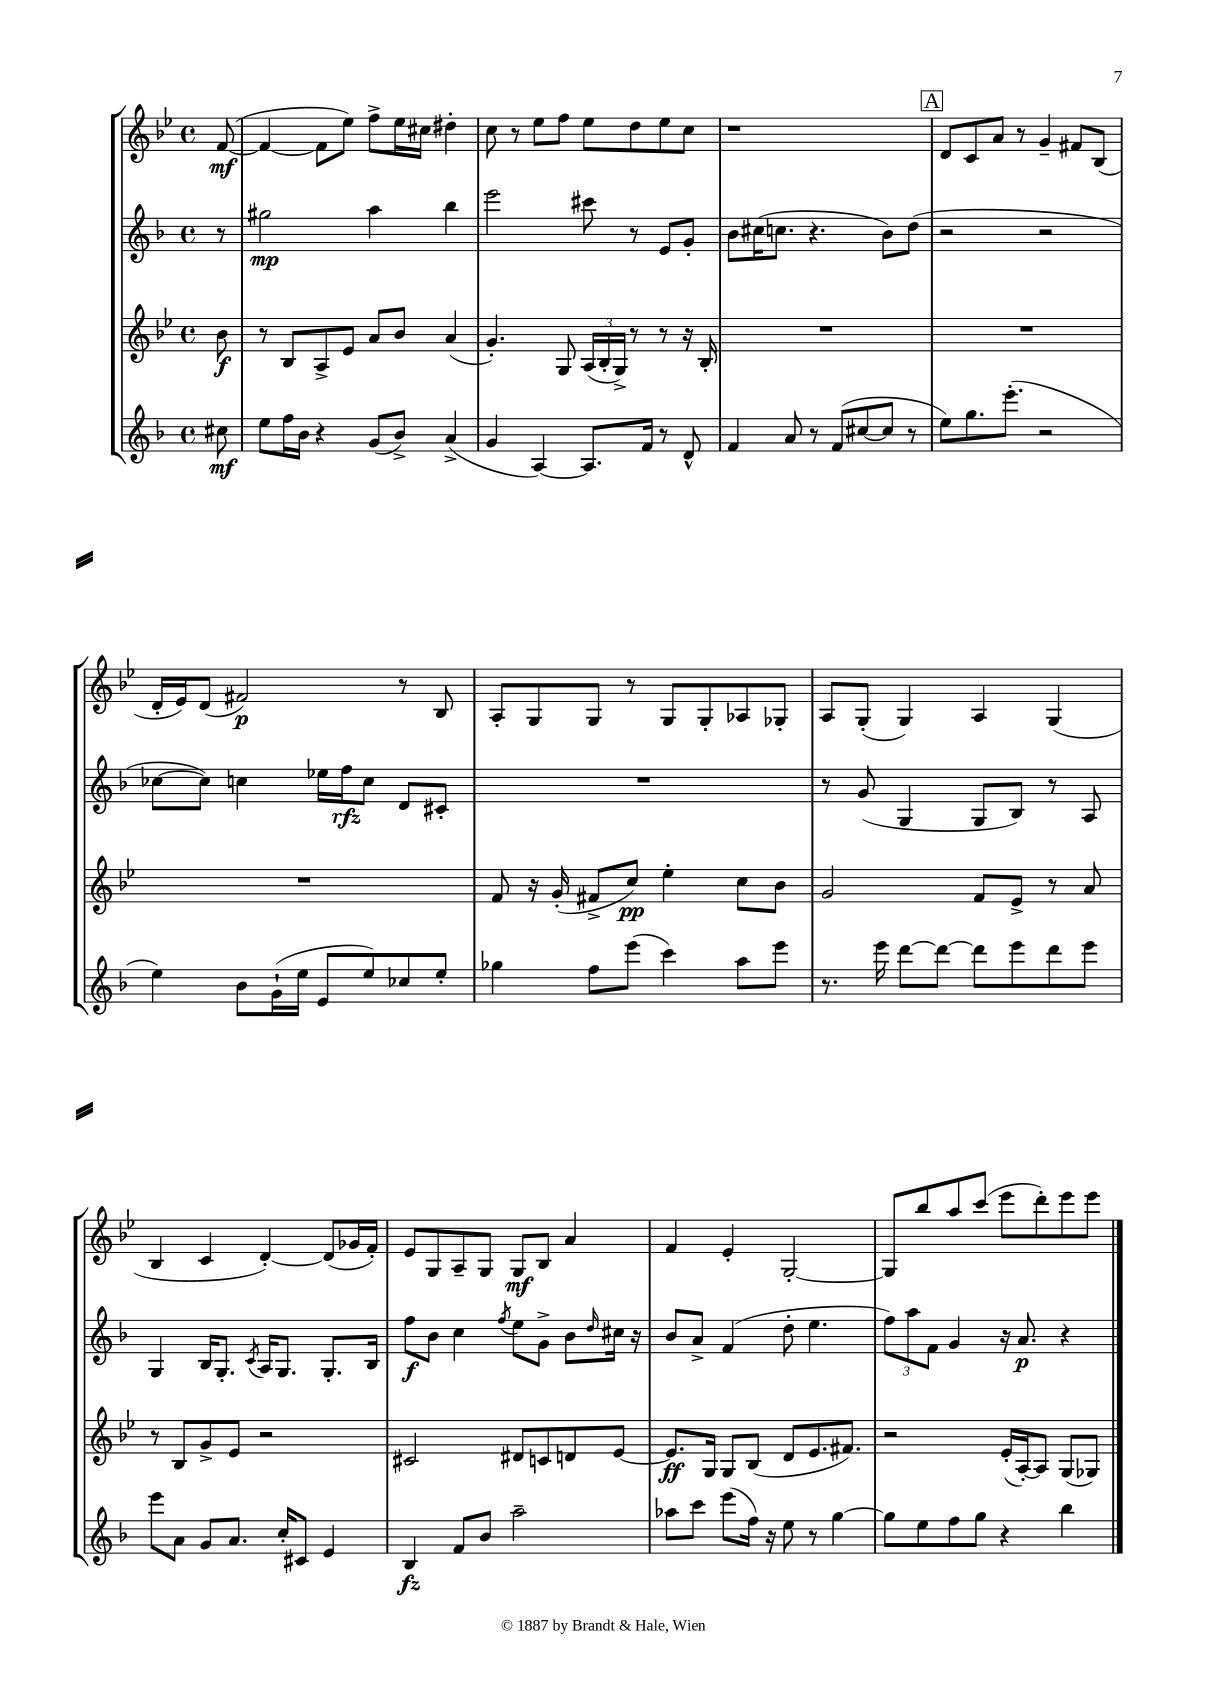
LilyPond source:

<<
\new StaffGroup <<
\new Staff = "s0" {
    \clef treble \key bes \major \defaultTimeSignature \time 4/4 \partial 8
    f'8~\mf( |
    f'4~ f'8 ees''8) f''8-> ees''16 cis''16 dis''4-. |
    c''8 r8 ees''8 f''8 ees''8 d''8 ees''8 c''8 |
    r1 |
    \mark \markup { \box "A" } d'8 c'8 a'8 r8 g'4-- fis'8 bes8( |
    d'16-. ees'16) d'8( fis'2\p) r8 bes8 |
    a8-. g8 g8 r8 g8 g8-. aes8 ges8-. |
    a8 g8-.( g4) a4 g4( |
    bes4 c'4 d'4~-.) d'8( ges'16 f'16-.) |
    ees'8 g8 a8-- g8 g8\mf bes8 a'4 |
    f'4 ees'4-. g2~-. |
    g8 bes''8 a''8 c'''8( ees'''8 d'''8-.) ees'''8 ees'''8 \bar "|." |
}
\new Staff = "s1" {
    \clef treble \key f \major \defaultTimeSignature \time 4/4 \partial 8
    r8 |
    gis''2\mp a''4 bes''4 |
    e'''2 cis'''8 r8 e'8 g'8-. |
    bes'8 cis''16( c''8. r4. bes'8) d''8( |
    \mark \markup { \box "A" } r2 r2 |
    ces''8~ ces''8) c''4 ees''16 f''16\rfz c''8 d'8 cis'8-. |
    R1 |
    r8 g'8( g4 g8 bes8) r8 a8 |
    g4 bes16 g8.-. \acciaccatura { c'8 } a16 g8. g8.-. bes16 |
    f''8\f bes'8 c''4 \acciaccatura { f''8 } e''8 g'8-> bes'8 \grace { d''16 } cis''16 r16 |
    bes'8 a'8-> f'4( d''8-. e''4. |
    \tuplet 3/2 { f''8) a''8 f'8 } g'4 r16 a'8.\p r4 \bar "|." |
}
\new Staff = "s2" {
    \clef treble \key bes \major \defaultTimeSignature \time 4/4 \partial 8
    bes'8\f |
    r8 bes8 a8-> ees'8 a'8 bes'8 a'4( |
    g'4.-.) g8 \tuplet 3/2 { a16( bes16-. g16->) } r8 r8 r16 bes16-. |
    R1 |
    \mark \markup { \box "A" } R1 |
    R1 |
    f'8 r16 g'16-.( fis'8-> c''8\pp) ees''4-. c''8 bes'8 |
    g'2 f'8 ees'8-> r8 a'8 |
    r8 bes8 g'8-> ees'8 r2 |
    cis'2 dis'8 c'8 d'8 ees'8~ |
    ees'8.\ff g16 g8 bes8( d'8 ees'8. fis'8.) |
    r2 ees'16-.( a16~-.) a8 g8( ges8) \bar "|." |
}
\new Staff = "s3" {
    \clef treble \key f \major \defaultTimeSignature \time 4/4 \partial 8
    cis''8\mf |
    e''8 f''16 bes'16 r4 g'8( bes'8->) a'4->( |
    g'4 a4~) a8. f'16 r8 d'8-^ |
    f'4 a'8 r8 f'8( cis''8~ cis''8 r8 |
    \mark \markup { \box "A" } e''8) g''8. e'''8.-.( r2 |
    e''4) bes'8 g'16-!( e''16 e'8 e''8) ces''8 e''8-. |
    ges''4 f''8 e'''8( c'''4) a''8 e'''8 |
    r8. e'''16 d'''8~ d'''8~ d'''8 e'''8 d'''8 e'''8 |
    e'''8 a'8 g'8 a'8. c''16-. cis'8 e'4 |
    bes4\fz f'8 bes'8 a''2-- |
    aes''8 c'''8 e'''8( f''16) r16 e''8 r8 g''4~ |
    g''8 e''8 f''8 g''8 r4 bes''4 \bar "|." |
}
>>
>>
\layout { \context { \Score \remove "Bar_number_engraver" } }
